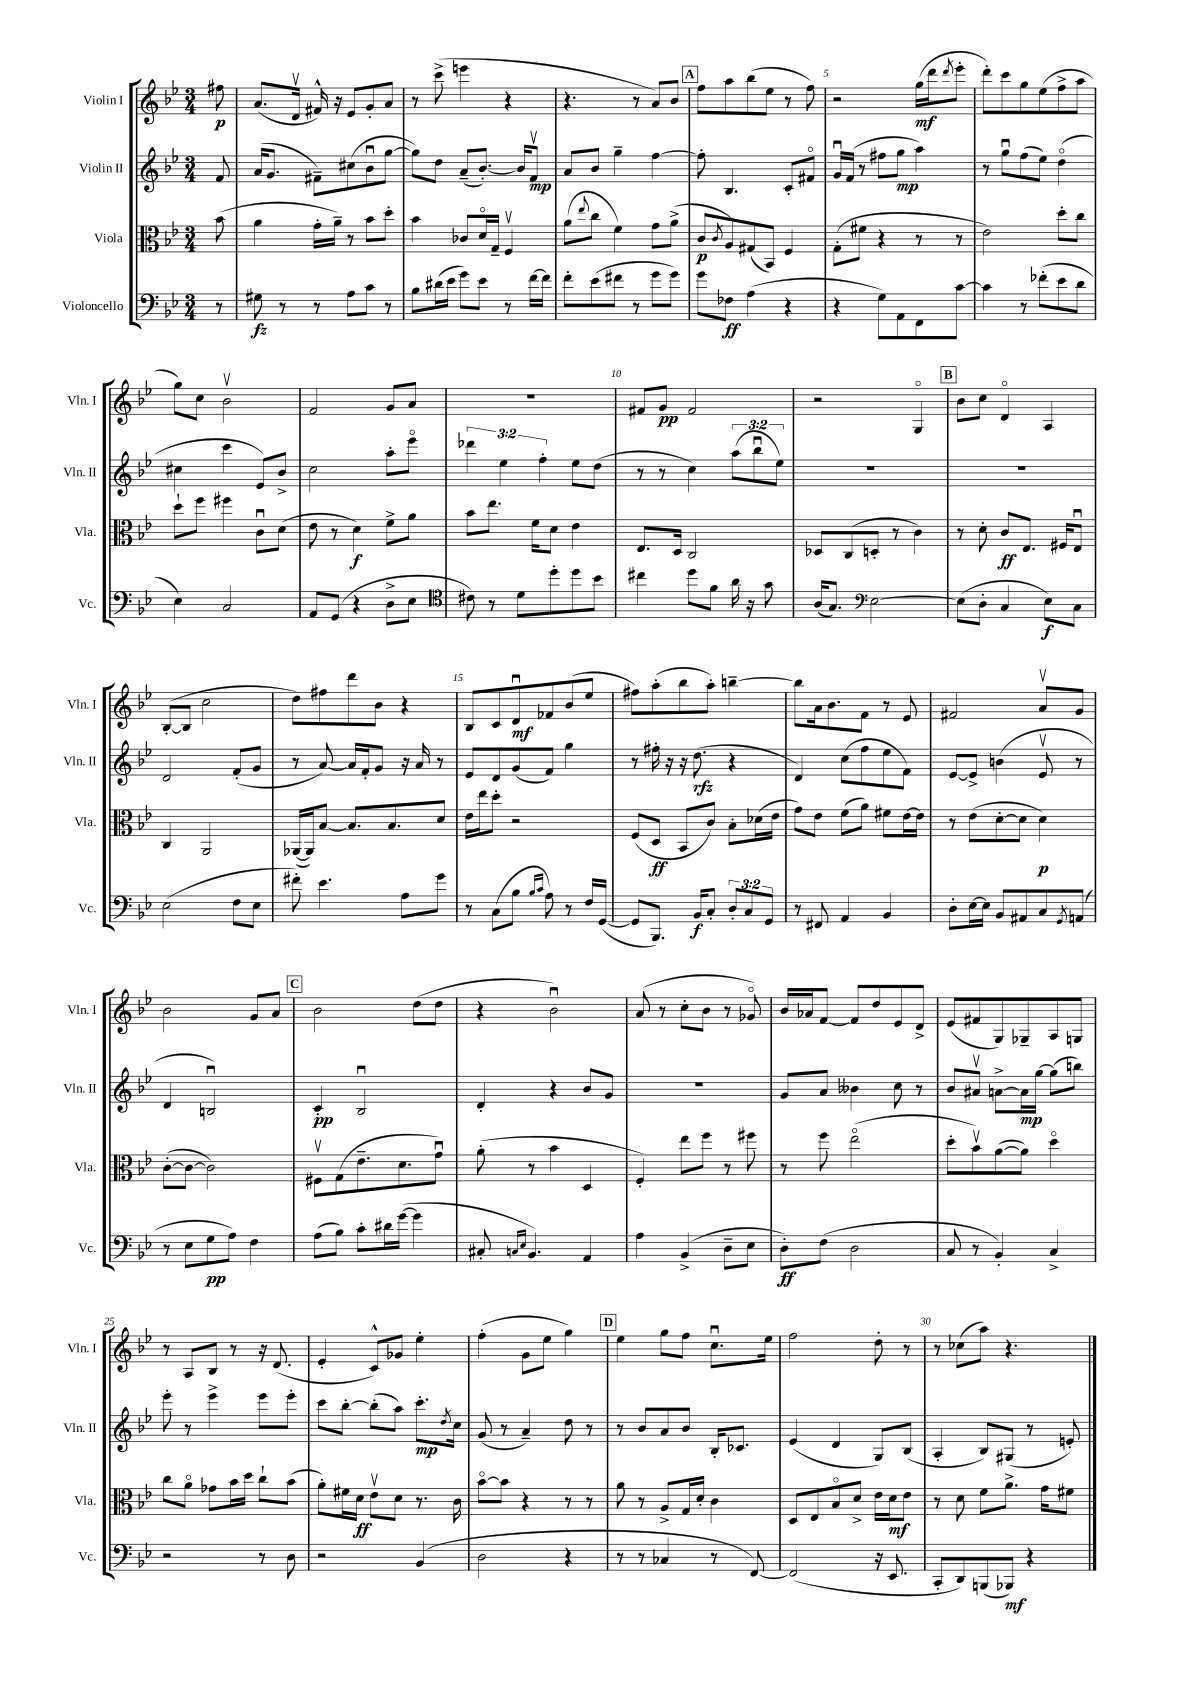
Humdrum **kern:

**kern	**dynam	**kern	**dynam	**kern	**dynam	**kern	**dynam
*part4	*part4	*part3	*part3	*part2	*part2	*part1	*part1
*staff4	*staff4	*staff3	*staff3	*staff2	*staff2	*staff1	*staff1
*I"Violoncello	*	*I"Viola	*	*I"Violin II	*	*I"Violin I	*
*I'Vc.	*	*I'Vla.	*	*I'Vln. II	*	*I'Vln. I	*
*clefF4	*	*clefC3	*	*clefG2	*	*clefG2	*
*k[b-e-]	*	*k[b-e-]	*	*k[b-e-]	*	*k[b-e-]	*
*M3/4	*	*M3/4	*	*M3/4	*	*M3/4	*
=	=	=	=	=	=	=	=
8r	.	(8b-\	.	8f/	.	8ff#X\	p
=1	=1	=1	=1	=1	=1	=1	=1
8G#X\	fz	4a\	.	(16a/KL	.	(8.a/L	.
.	.	.	.	8.g/J	.	.	.
8r	.	.	.	.	.	.	.
.	.	.	.	.	.	16dv/Jk	.
8r	.	16g'\LL	.	8f#X~\L)	.	16f#X^^/)	.
.	.	16a~\JJ)	.	.	.	16r	.
8A\L	.	8r	.	(8cc#X\	.	8e-/L	.
8c\J	.	8b-\L	.	8b-u\	.	8g'/	.
8r	.	8dd'\J	.	[8gg\J	.	8a/J	.
=2	=2	=2	=2	=2	=2	=2	=2
8B-\L	.	4b-\	.	8gg\L])	.	8r	.
(16d#X\L	.	.	.	8dd\J	.	(8ccc^\	.
16e-\JJ	.	.	.	.	.	.	.
8g\L)	.	8c-X/L	.	(8a~/L	.	4eeen\	.
8e-\J	.	16d/L	.	[8.b-'/J)	.	.	.
.	.	16G~/JJ	.	.	.	.	.
8r	.	4Fv/	.	.	.	4r	.
.	.	.	.	16b-/KL]	.	.	.
[16f\LL	.	.	.	8fv/J	mp	.	.
16f\JJ]	.	.	.	.	.	.	.
=3	=3	=3	=3	=3	=3	=3	=3
8f'\L	.	(8a\L	.	8a/L	.	4.r	.
.	.	8qqee-/	.	.	.	.	.
(8e-\	.	8cc\J	.	8b-/J	.	.	.
8f#X\J	.	4f\)	.	4gg~\	.	.	.
8r	.	.	.	.	.	8r	.
8g\L	.	8g\L	.	[4ff\	.	8a/L)	.
8g\J)	.	(8a^\J	.	.	.	8b-/J	.
!!LO:REH:place=s1:t=A
=4	=4	=4	=4	=4	=4	=4	=4
8g\L	.	8c/L	p	8ff'\]	.	8ff\L	.
.	.	8qc/	.	.	.	.	.
8F-X\J	ff	8A/)	.	4.B-/	.	8aa\	.
(4A\	.	(8G#X/	.	.	.	(8bb-\	.
.	.	8BB-/J)	.	.	.	8ee-\J	.
4r	.	4F/	.	8c'/L	.	8r	.
.	.	.	.	8f#X/J	.	8ff\)	.
=5	=5	=5	=5	=5	=5	=5	=5
4r	.	(8G'\L	.	16gu/LL	.	2r	.
.	.	.	.	(16f/JJ	.	.	.
.	.	8f#X\J	.	8r	.	.	.
8G\L)	.	4r	.	8ff#X\L	.	.	.
8AA\	.	.	.	8gg\J	mp	.	.
8FF\	.	8r	.	4aa\)	.	(16gg\LL	mf
.	.	.	.	.	.	16ddd\J	.
.	.	.	.	.	.	8qddd/	.
[8c\J	.	8r	.	.	.	8eee-'\J	.
=6	=6	=6	=6	=6	=6	=6	=6
4c\]	.	2e-\)	.	8r	.	8ddd'\L)	.
.	.	.	.	8ggu\L	.	8ccc\	.
8r	.	.	.	(8ff\	.	8gg\	.
(8f-X'\L	.	.	.	8ee-\J)	.	(8ee-\	.
8e-\	.	8dd'\L	.	(4dd\	.	8ff^\	.
8d\J	.	8cc\J	.	.	.	8aa\J	.
!!LO:LB:g=z
=7	=7	=7	=7	=7	=7	=7	=7
4E-\)	.	8dd`\L	.	4cc#X\	.	8gg\L)	.
.	.	8ff\J	.	.	.	8cc\J	.
2C/	.	4ff#X\	.	4ccc\	.	2b-v\	.
.	.	8cu\L	.	8e-/L)	.	.	.
.	.	(8d\J	.	8b-^/J	.	.	.
=8	=8	=8	=8	=8	=8	=8	=8
8AA/L	.	8e-\	.	2cc\	.	2f/	.
(8GG/J	.	8r	.	.	.	.	.
4r	.	4d\)	f	.	.	.	.
8D^\L	.	8f^\L	.	8aa'\L	.	8g/L	.
8E-\J	.	8a\J	.	8eee-\J	.	8a/J	.
=9	=9	=9	=9	=9	=9	=9	=9
*clefC4	*	*	*	*	*	*	*
8c#X\)	.	8b-\L	.	6ddd-X\	.	2.r	.
8r	.	8.ee-\J	.	.	.	.	.
.	.	.	.	6ee-\	.	.	.
8d\L	.	.	.	.	.	.	.
.	.	16f\KL	.	.	.	.	.
.	.	.	.	6ff'\	.	.	.
8dd'\	.	8d\J	.	.	.	.	.
8dd\	.	4e-\	.	8ee-\L	.	.	.
8b-\J	.	.	.	(8dd\J	.	.	.
=10	=10	=10	=10	=10	=10	=10	=10
4cc#X\	.	8.E-/L	.	8r	.	8f#X/L	.
.	.	.	.	8r	.	8g/J	pp
.	.	16D/Jk	.	.	.	.	.
8dd\L	.	2C/	.	4cc\)	.	2f#/	.
8f\J	.	.	.	.	.	.	.
16a\	.	.	.	(12aa\L	.	.	.
16r	.	.	.	.	.	.	.
.	.	.	.	12bb-u\	.	.	.
8g\	.	.	.	.	.	.	.
.	.	.	.	12ee-\J)	.	.	.
=11	=11	=11	=11	=11	=11	=11	=11
(16A/KL	.	8D-X/L	.	2.r	.	2r	.
8.G/J)	.	.	.	.	.	.	.
.	.	(8C/	.	.	.	.	.
*clefF4	*	*	*	*	*	*	*
[2E-\	.	8Dn'/J	.	.	.	.	.
.	.	8r	.	.	.	.	.
.	.	4c\)	.	.	.	4G/	.
!!LO:REH:place=s1:t=B
=12	=12	=12	=12	=12	=12	=12	=12
(8E-\L]	.	8r	.	2.r	.	8b-\L	.
8D'\J	.	8d'\	.	.	.	8cc\J	.
4C/	.	8c/L	ff	.	.	4d/	.
.	.	8.E-/J	.	.	.	.	.
8E-\L)	f	.	.	.	.	4A/	.
.	.	16F#X/KL	.	.	.	.	.
8C\J	.	8E-u/J	.	.	.	.	.
!!LO:LB:g=z
=13	=13	=13	=13	=13	=13	=13	=13
(2E-\	.	4C/	.	2d/	.	([8B-'/L	.
.	.	.	.	.	.	8B-/J]	.
.	.	2AA/	.	.	.	2cc\	.
8F\L	.	.	.	(8f'/L	.	.	.
8E-\J	.	.	.	8g/J	.	.	.
=14	=14	=14	=14	=14	=14	=14	=14
8f#X'\)	.	([16AA-X/LL	.	8r	.	8dd\L)	.
.	.	16AA-/J])	.	.	.	.	.
4.e-\	.	[8B-/J	.	[8a/)	.	8ff#X\	.
.	.	8.B-/L]	.	16a/LL]	.	8ddd\	.
.	.	.	.	16f'/J	.	.	.
.	.	.	.	8g/J	.	8b-\J	.
.	.	8.B-/	.	.	.	.	.
8A\L	.	.	.	16r	.	4r	.
.	.	.	.	16a/	.	.	.
8g\J	.	8d/J	.	8r	.	.	.
=15	=15	=15	=15	=15	=15	=15	=15
8r	.	16e-\LL	.	8e-/L	.	8B-/L	.
.	.	16ee-\J	.	.	.	.	.
(8C\L	.	8dd'\J	.	8d/	.	8c/	.
8B-\J	.	2r	.	(8g/	.	8du/	mf
16qqB-/LL	.	.	.	.	.	.	.
16qqc/JJ	.	.	.	.	.	.	.
8A\)	.	.	.	8f/J)	.	8f-X/	.
8r	.	.	.	4gg\	.	(8b-/	.
16F/LL	.	.	.	.	.	8ee-/J	.
([16GG/JJ	.	.	.	.	.	.	.
=16	=16	=16	=16	=16	=16	=16	=16
8GG/L]	.	(8F/L	.	8r	.	8ff#X\L)	.
8.BBB-/J)	.	8D/J	ff	16ff#X'\	.	(8aa'\	.
.	.	.	.	16r	.	.	.
.	.	8BB-/L	.	16r	.	8bb-\	.
16BB-/KL	f	.	.	(8.dd\	rfz	.	.
8C'/J	.	8c/J)	.	.	.	8aa'\J)	.
12D'/L	.	8B-'\L	.	4r	.	[4bbn~\	.
12C/	.	.	.	.	.	.	.
.	.	(16d-X\L	.	.	.	.	.
12GG/J	.	.	.	.	.	.	.
.	.	16e-\JJ	.	.	.	.	.
=17	=17	=17	=17	=17	=17	=17	=17
8r	.	8g\L)	.	4d/)	.	8bb\L]	.
8FF#X/	.	8e-\J	.	.	.	16a\k	.
.	.	.	.	.	.	8.b-\	.
4AA/	.	(8f\L	.	(8cc\L	.	.	.
.	.	8a\J)	.	8ff\	.	8f\J	.
4BB-/	.	8f#X\L	.	8ee-\	.	8r	.
.	.	[16e-\L	.	8f\J)	.	8e-/	.
.	.	16e-\JJ]	.	.	.	.	.
=18	=18	=18	=18	=18	=18	=18	=18
8D'\L	.	8r	.	[8e-/L	.	2f#X/	.
[16E-\L	.	(8e-\L	.	8e-^/J]	.	.	.
16E-\JJ]	.	.	.	.	.	.	.
8BB-/L	.	[8d'\	.	(4bn\	.	.	.
8AA#X/	.	8d\J]	.	.	.	.	.
8C/	.	4d\)	p	8e-v/	.	8av/L	.
8qGG/	.	.	.	.	.	.	.
(8AAn/J	.	.	.	8r	.	8g/J	.
!!LO:LB:g=z
=19	=19	=19	=19	=19	=19	=19	=19
8r	.	([8c'\L	.	4d/	.	2b-\	.
8E-\L	.	8c\J_	.	.	.	.	.
8G\	pp	2c\])	.	2Bnu/)	.	.	.
8A\J)	.	.	.	.	.	.	.
4F\	.	.	.	.	.	8g/L	.
.	.	.	.	.	.	8a/J	.
!!LO:REH:place=s1:t=C
=20	=20	=20	=20	=20	=20	=20	=20
(8A\L	.	8F#Xv\L	.	4c'/	pp	2b-\	.
8B-\J)	.	(8G\	.	.	.	.	.
8c'\L	.	8.e-~\	.	2B-u/	.	.	.
16d#X\L	.	.	.	.	.	.	.
([16g\JJ	.	8.d\	.	.	.	.	.
4g\]	.	.	.	.	.	(8dd\L	.
.	.	8gu\J)	.	.	.	8dd\J	.
=21	=21	=21	=21	=21	=21	=21	=21
8C#X'/	.	(8a'\	.	4d'/	.	4r	.
16qqCn/LL	.	.	.	.	.	.	.
16qqE-/JJ	.	.	.	.	.	.	.
4.BB-/)	.	8r	.	.	.	.	.
.	.	4b-\	.	4r	.	2b-u\)	.
4AA/	.	4D/	.	8b-/L	.	.	.
.	.	.	.	8g/J	.	.	.
=22	=22	=22	=22	=22	=22	=22	=22
4A\	.	4F'/)	.	2.r	.	(8a/	.
.	.	.	.	.	.	8r	.
(4BB-^/	.	8ee-\L	.	.	.	8cc'\L	.
.	.	8ff\J	.	.	.	8b-\J	.
8D~\L	.	8r	.	.	.	8r	.
8E-\J	.	8ff#X\	.	.	.	8g-X/)	.
=23	=23	=23	=23	=23	=23	=23	=23
8D'\L)	ff	8r	.	8g/L	.	16b-/LL	.
.	.	.	.	.	.	16a-X/J	.
(8F\J	.	8ff\	.	8a/J	.	[8f/J	.
2D\	.	(2ee-\	.	4b--X\	.	8f/L]	.
.	.	.	.	.	.	8dd/	.
.	.	.	.	8cc\	.	8e-/	.
.	.	.	.	8r	.	8d^/J	.
=24	=24	=24	=24	=24	=24	=24	=24
8C/	.	8dd'\L	.	8b-/L	.	(8e-/L	.
8r	.	8b-v\)	.	8a#Xv/J	.	8f#X/	.
4BB-'/)	.	([8a\	.	[8an^\L	.	8G/)	.
.	.	8a\J])	.	16a\L]	mp	8G-X~/	.
.	.	.	.	[16gg\JJ	.	.	.
4C^/	.	4dd\	.	(8gg\L]	.	8A/	.
.	.	.	.	8bbn\J)	.	8Gn/J	.
!!LO:LB:g=z
=25	=25	=25	=25	=25	=25	=25	=25
2r	.	8cc\L	.	8eee-'\	.	8r	.
.	.	8a\J	.	8r	.	8A/L	.
.	.	8g-X\L	.	4eee-^\	.	8B-/J	.
.	.	16b-\L	.	.	.	8r	.
.	.	16dd\JJ	.	.	.	.	.
8r	.	8cc`\L	.	8eee-\L	.	16r	.
.	.	.	.	.	.	(8.d/	.
8D\	.	(8b-\J	.	8eee-'\J	.	.	.
=26	=26	=26	=26	=26	=26	=26	=26
2r	.	8a'\L)	.	8ccc\L	.	4e-'/	.
.	.	16f#X\L	.	[8bb-'\J	.	.	.
.	.	16d\JJ	ff	.	.	.	.
.	.	8e-v\L	.	(8bb-'\L]	.	8c^^/L)	.
.	.	8d\J	.	8aa\J)	.	8g-X/J	.
(4BB-/	.	8.r	.	8.ccc'\L	mp	4ee-'\	.
.	.	.	.	8qdd/	.	.	.
.	.	16c\	.	16cc\Jk	.	.	.
=27	=27	=27	=27	=27	=27	=27	=27
2D\	.	[8b-\L	.	(8g/	.	(4ff'\	.
.	.	8b-\J]	.	8r	.	.	.
.	.	4r	.	4a~/)	.	8g\L	.
.	.	.	.	.	.	8ee-\J	.
4r	.	8r	.	8dd\	.	4gg\)	.
.	.	8r	.	8r	.	.	.
!!LO:REH:place=s1:t=D
=28	=28	=28	=28	=28	=28	=28	=28
8r	.	8a\	.	8r	.	4ee-\	.
8r	.	8r	.	8b-/L	.	.	.
4C-X/	.	8A^/L	.	8a/	.	8gg\L	.
.	.	16G/L	.	8b-/J	.	8ff\J	.
.	.	16d'/JJ	.	.	.	.	.
8r	.	4c\	.	16B-'/KL	.	8.ccu\L	.
.	.	.	.	8.c-X/J	.	.	.
[8FF/)	.	.	.	.	.	.	.
.	.	.	.	.	.	16ee-\Jk	.
=29	=29	=29	=29	=29	=29	=29	=29
(2FF/]	.	8D/L	.	(4e-/	.	2ff\	.
.	.	8E-/	.	.	.	.	.
.	.	8B-/	.	4d/	.	.	.
.	.	8d^/J	.	.	.	.	.
16r	.	16e-\LL	.	8G/L)	.	8dd'\	.
8.EE-/	.	16d\J	mf	.	.	.	.
.	.	8e-\J	.	(8B-/J	.	8r	.
=30	=30	=30	=30	=30	=30	=30	=30
8CC'/L	.	8r	.	4A'/	.	8r	.
8DD/)	.	8d\	.	.	.	(8cc-X\L	.
(8BBBn/	.	8f\L	.	8B-/L)	.	8aa\J)	.
8BBB-X/J)	mf	8.a^\J	.	(8G#X/J	.	4.r	.
4r	.	.	.	8r	.	.	.
.	.	16g\KL	.	.	.	.	.
.	.	8f#X\J	.	8en'/)	.	.	.
==	==	==	==	==	==	==	==
*-	*-	*-	*-	*-	*-	*-	*-
